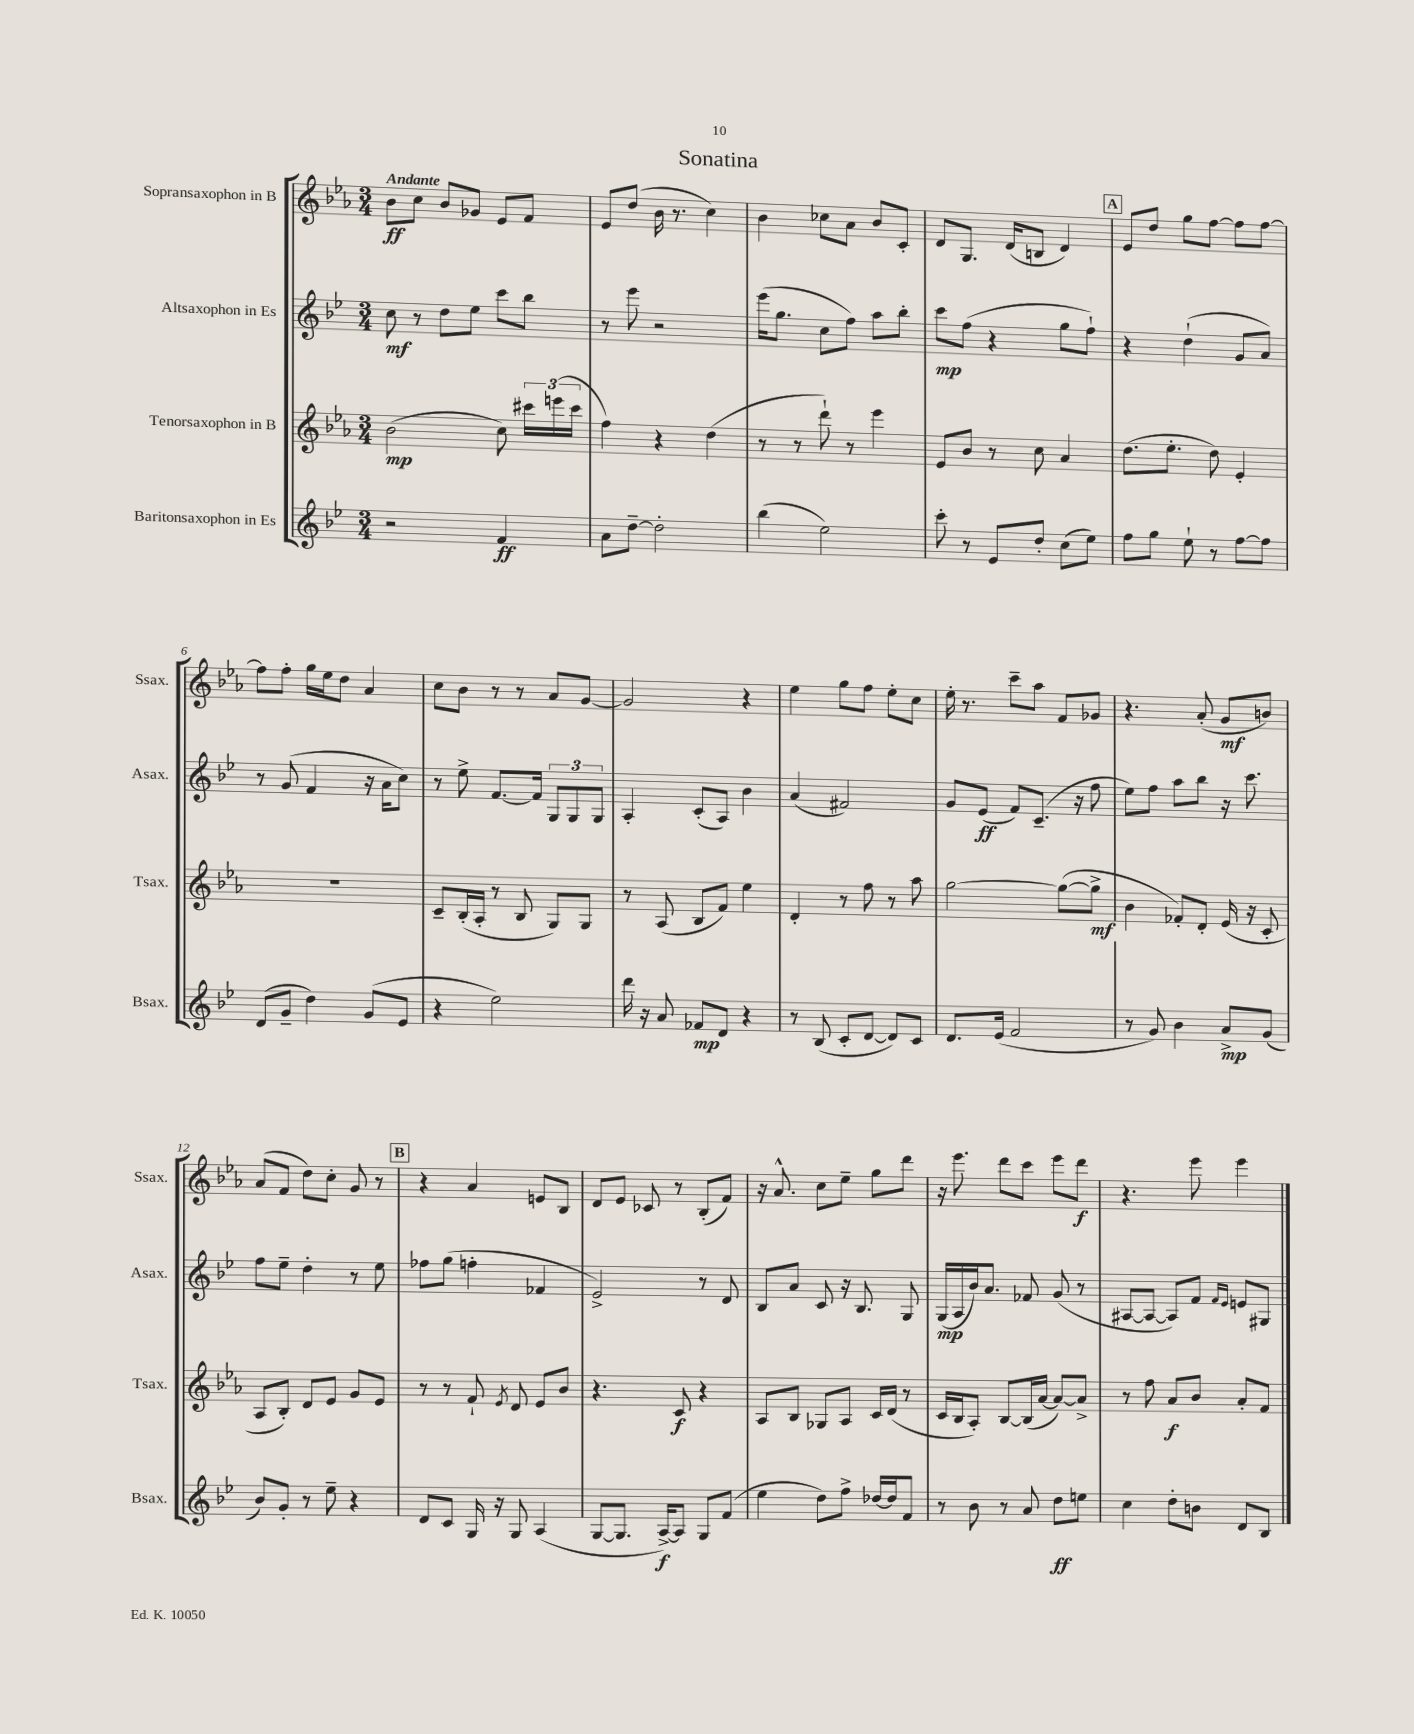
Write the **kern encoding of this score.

**kern	**kern	**kern	**kern
*staff4	*staff3	*staff2	*staff1
*clefG2	*clefG2	*clefG2	*clefG2
*k[b-e-]	*k[b-e-a-]	*k[b-e-]	*k[b-e-a-]
*M3/4	*M3/4	*M3/4	*M3/4
2r	(2b-	8cc	8b-
.	.	8r	8cc
.	.	8dd	8b-
.	.	8ee-	8g-
4f	8cc)	8ccc	8e-
.	24ccc#	8bb-	8f
.	(24eee	.	.
.	24ccc#	.	.
=	=	=	=
8a	4ff)	8r	8e-
[8dd~	.	8eee-	(8dd
2dd']	4r	2r	16b-
.	.	.	8.r
.	(4dd	.	4cc)
=	=	=	=
(4bb-	8r	(16eee-	4b-
.	.	8.gg	.
.	8r	.	.
2ee-)	8ddd`)	8cc	8cc-
.	8r	8ff)	8a-
.	4eee-	8aa	8b-
.	.	8bb-'	8c'
=	=	=	=
8ccc'	8e-	8ccc	8d
8r	8b-	(8ff	8.G
8e-	8r	4r	.
.	.	.	(16d
8dd'	8cc	.	8B
(8cc	4a-	8gg	4d)
8ee-)	.	8ff`)	.
=	=	=	=
8ff	(8.dd	4r	8e-
8gg	.	.	8dd
.	8.ee-'	.	.
8ee-`	.	(4dd`	8gg
8r	8dd)	.	[8ff
[8ff	4e-'	8g	8ff]
8ff]	.	8a)	[8ff
=	=	=	=
(8d	2.r	8r	8ff]
8g~	.	(8g	8ff'
4dd)	.	4f	16gg
.	.	.	16ee-
.	.	.	8dd
(8g	.	16r	4a-
.	.	16a	.
8e-	.	8cc)	.
=	=	=	=
4r	8c~	8r	8cc
.	(16B-'	8ee-^	8b-
.	16A-'	.	.
2ee-)	8r	[8.f	8r
.	8B-	.	8r
.	.	16f]	.
.	8G)	12G	8a-
.	.	12G	.
.	8G	.	[8g
.	.	12G	.
=	=	=	=
16ddd	8r	4A'	2g]
16r	.	.	.
8a	(8A-	.	.
8f-	8B-	(8c'	.
8d	8f)	8A)	.
4r	4ee-	4b-	4r
=	=	=	=
8r	4d'	(4a	4ee-
(8B-	.	.	.
8c'	8r	2f#)	8gg
[8d	8ff	.	8ff
8d])	8r	.	8ee-'
8c	8aa-	.	8cc
=	=	=	=
8.d	[2gg	8g	16ee-'
.	.	.	8.r
.	.	(8e-	.
(16e-	.	.	.
2f	.	8f)	8ccc~
.	.	(8.c~	8aa-
.	(8gg_	.	8f
.	.	16r	.
.	8gg^]	8ff	8g-
=	=	=	=
8r	4b-	8ee-)	4.r
8g)	.	8ff	.
4b-	8f-')	8aa	.
.	8d'	8bb-	(8a-'
8a^	(16e-	16r	8g
.	16r	8.ccc	.
(8g	8c'	.	8b)
=	=	=	=
8b-)	8A-	8ff	(8a-
8g'	8B-')	8ee-~	8f
8r	8d	4dd'	8dd)
8ee-~	8e-	.	8cc'
4r	8g	8r	8g
.	8e-	8ee-	8r
=	=	=	=
8d	8r	8ff-	4r
8c	8r	(8gg	.
16G	8f`	4ff'	4a-
16r	.	.	.
.	8qe-	.	.
8G	8d	.	.
(4A	8e-	4f-	8e
.	8b-	.	8B-
=	=	=	=
[8G	4.r	2e-^)	8d
8.G]	.	.	8e-
.	.	.	8c-
[16A^)	.	.	.
8A]	8c	.	8r
8G	4r	8r	(8B-'
(8f	.	8d	8f)
=	=	=	=
4ee-	8A-	8B-	16r
.	.	.	8.a-^^
.	8B-	8a	.
8dd)	8G-	8c	8cc
8ff^	8A-	16r	8ee-~
.	.	8.B-	.
[16dd-	16c	.	8gg
16dd-]	(16d	.	.
8f	8r	8G	8ddd
=	=	=	=
8r	16c	(16G	16r
.	16B-	16A	8.eee-
8b-	8A-')	16b-)	.
.	.	8.a	.
8r	[8B-	.	8ddd
8a	(16B-]	8f-	8ccc
.	[16a-	.	.
8dd	8a-_)	(8g	8eee-
8ee	8a-^]	8r	8ddd
=	=	=	=
4cc	8r	[8A#	4.r
.	8ff	8A#_	.
8dd'	8a-	8A#])	.
8b	8b-	8f	8eee-
.	.	16qqf	.
.	.	16qqe-	.
8d	8a-'	8e	4eee-
8B-	8f	8G#	.
==	==	==	==
*-	*-	*-	*-
